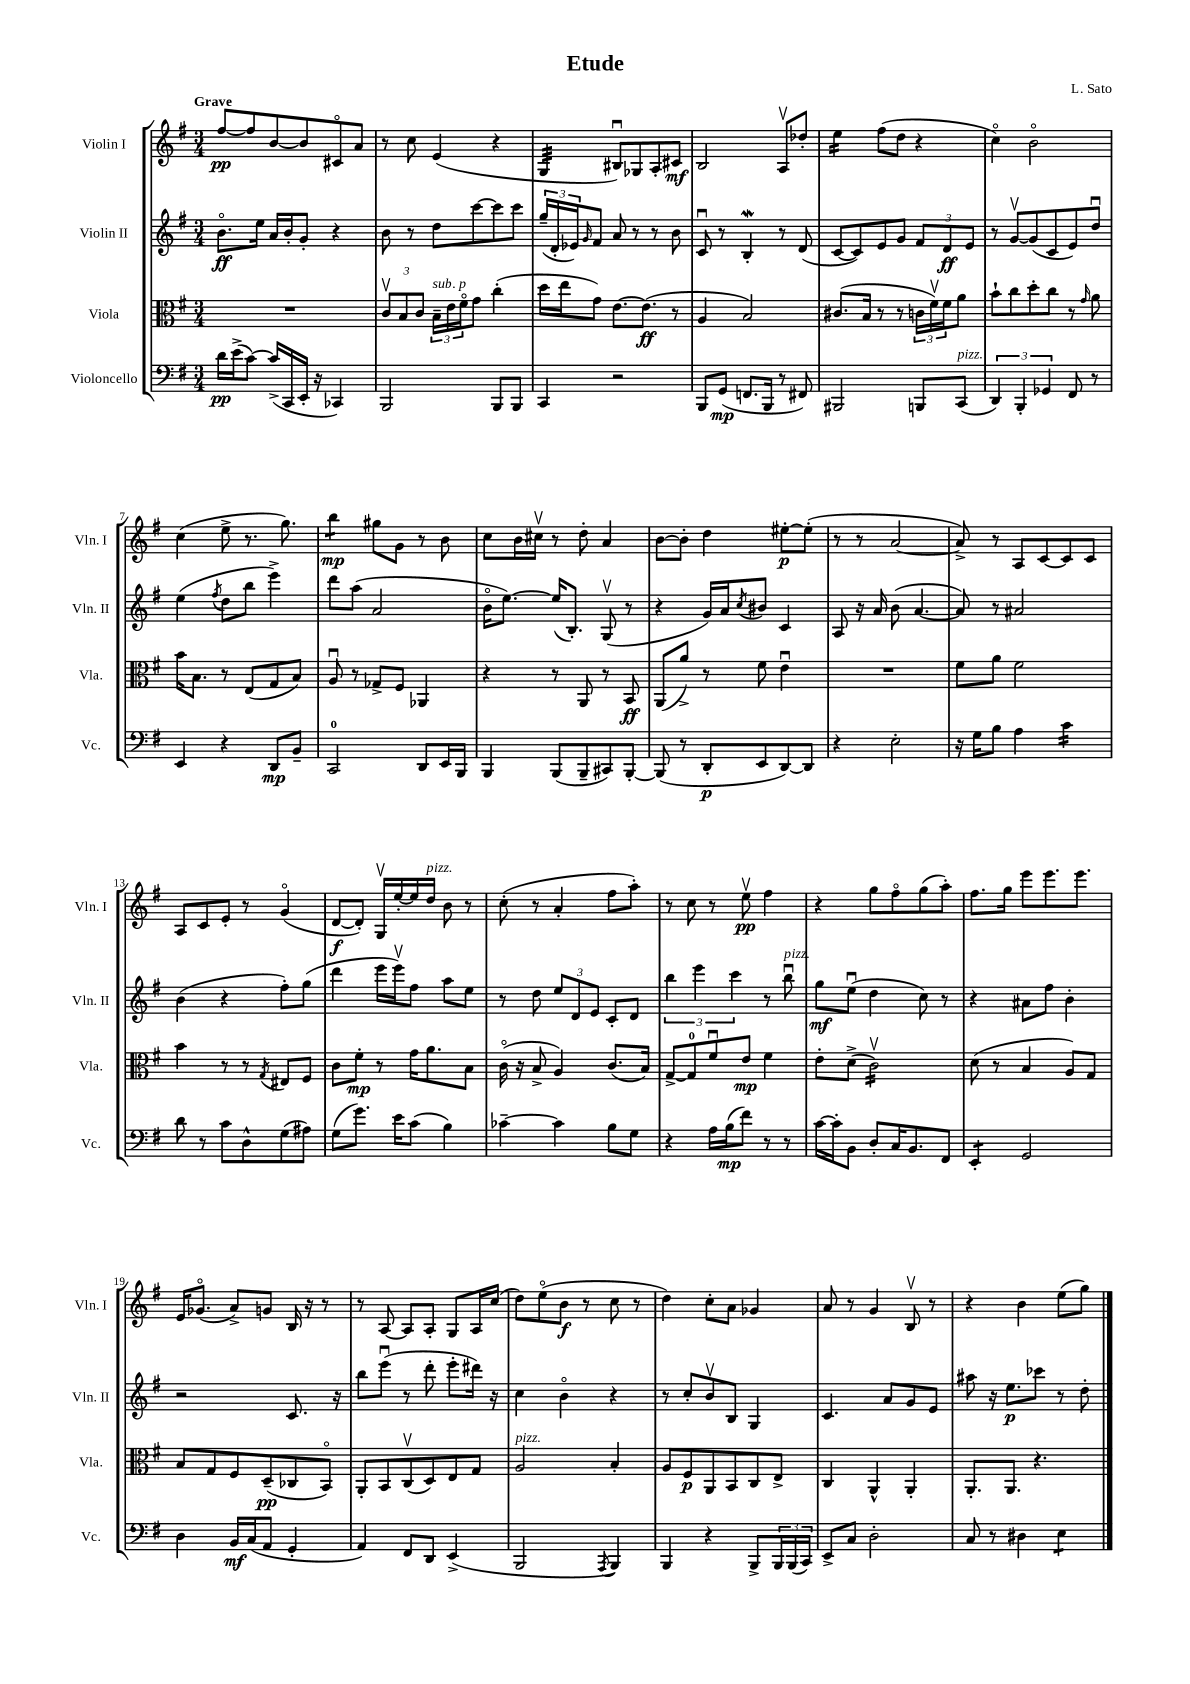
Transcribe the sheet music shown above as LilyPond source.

\header { title = "Etude" composer = "L. Sato" }
<<
\new StaffGroup <<
\new Staff = "s0" \with { instrumentName = "Violin I" shortInstrumentName = "Vln. I" } {
    \clef treble \key g \major \numericTimeSignature \time 3/4 \tempo "Grave"
    fis''8~\pp fis''8 b'8~ b'8 cis'8\flageolet a'8 |
    r8 c''8 e'4( r4 |
    g4:32 bis8\downbow) ges8 a8-. cis'8\mf |
    b2 a8\upbow des''8-. |
    e''4:16 fis''8( d''8 r4 |
    c''4\flageolet) b'2\flageolet |
    c''4( e''8-> r8. g''8.) |
    b''4:8\mp gis''8 g'8 r8 b'8 |
    c''8 b'16 cis''16\upbow r8 d''8-. a'4 |
    b'8~ b'8-. d''4 eis''8~-.\p eis''8-.( |
    r8 r8 a'2~ |
    a'8->) r8 a8 c'8~ c'8 c'8 |
    a8 c'8 e'8-. r8 g'4\flageolet( |
    d'8~\f d'8-.) g16\upbow e''16~-. e''16 d''16^\markup { \italic "pizz." } b'8 r8 |
    c''8-.( r8 a'4-. fis''8 a''8-.) |
    r8 c''8 r8 e''8\upbow\pp fis''4 |
    r4 g''8 fis''8\flageolet g''8( a''8-.) |
    fis''8. g''16 e'''8 e'''8. e'''8. |
    e'16 ges'8.\flageolet( a'8->) g'8 b16 r16 r8 |
    r8 a8~ a8 a8-. g8 a16 c''16( |
    d''8) e''8\flageolet( b'8\f r8 c''8 r8 |
    d''4) c''8-. a'8 ges'4 |
    a'8 r8 g'4 b8\upbow r8 |
    r4 b'4 e''8( g''8) \bar "|." |
}
\new Staff = "s1" \with { instrumentName = "Violin II" shortInstrumentName = "Vln. II" } {
    \clef treble \key g \major \numericTimeSignature \time 3/4
    b'8.\flageolet\ff e''16 a'16 b'16-. g'8-. r4 |
    b'8 r8 d''8 c'''8~ c'''8 c'''8 |
    \tuplet 3/2 { g''16--( d'16-. ees'16) } \grace { g'16 } fis'8 a'8 r8 r8 b'8 |
    c'8\downbow r8 b4-.\mordent r8 d'8( |
    c'8~ c'8) e'8 g'8 \tuplet 3/2 { fis'8 d'8\ff e'8 } |
    r8 g'8~\upbow g'8( c'8 e'8) d''8\downbow |
    e''4( \acciaccatura { fis''8 } d''8 b''8 e'''4->) |
    d'''8 a''8( a'2 |
    b'16\flageolet e''8.~) e''16( b8.-.) g8\upbow( r8 |
    r4 g'16) a'16 \acciaccatura { c''8 } bis'8 c'4 |
    a8 r16 a'16 b'8( a'4.~ |
    a'8) r8 ais'2 |
    b'4( r4 fis''8-.) g''8( |
    d'''4 e'''16 e'''16\upbow) fis''8 a''8 e''8 |
    r8 d''8 \tuplet 3/2 { e''8 d'8 e'8 } c'8-. d'8 |
    \tuplet 3/2 { b''4 e'''4 c'''4 } r8 b''8\downbow^\markup { \italic "pizz." } |
    g''8\mf e''8\downbow( d''4 c''8) r8 |
    r4 ais'8 fis''8 b'4-. |
    r2 c'8. r16 |
    b''8 e'''8\downbow( r8 d'''8-. e'''8-. dis'''16) r16 |
    c''4 b'4\flageolet r4 |
    r8 c''8-. b'8\upbow b8 g4 |
    c'4. a'8 g'8 e'8 |
    ais''8 r16 e''8.\p ces'''8 r8 d''8-. \bar "|." |
}
\new Staff = "s2" \with { instrumentName = "Viola" shortInstrumentName = "Vla." } {
    \clef alto \key g \major \numericTimeSignature \time 3/4
    R2. |
    \tuplet 3/2 { c'8\upbow b8 c'8 } \tuplet 3/2 { b16--^\markup { \italic "sub. p" } e'16 fis'16\flageolet } g'8 c''4-.( |
    d''16 e''16 g'8) e'8.~ e'8.\ff( r8 |
    a4 b2) |
    cis'8.( b16 r8 r8 \tuplet 3/2 { c'16 fis'16\upbow) fis'16 } a'8 |
    b'8-! c''8 d''8-. c''8 r8 \grace { g'16 } a'8 |
    b'16 b8. r8 e8( g8 b8) |
    a8\downbow r8 ges8-> fis8 aes,4 |
    r4 r8 a,8 r8 b,8\ff |
    a,8( a'8->) r8 fis'8 e'4\downbow |
    R2. |
    fis'8 a'8 fis'2 |
    b'4 r8 r8 \acciaccatura { g8 } eis8 fis8 |
    c'8 fis'8-.\mp r8 g'16 a'8. b8 |
    c'16\flageolet( r16 b8-> a4) c'8.( b16) |
    g8~-> g8-0 fis'8\downbow e'8\mp fis'4 |
    e'8-. d'8->( c'2:16\upbow) |
    d'8( r8 b4 a8) g8 |
    b8 g8 fis8 d8--\pp( ces8 b,8\flageolet) |
    a,8-. b,8 c8\upbow( d8) e8 g8 |
    a2^\markup { \italic "pizz." } b4-. |
    a8 fis8\p a,8 b,8 c8 e8-> |
    c4 a,4-^ a,4-. |
    a,8.-. a,8. r4. \bar "|." |
}
\new Staff = "s3" \with { instrumentName = "Violoncello" shortInstrumentName = "Vc." } {
    \clef bass \key g \major \numericTimeSignature \time 3/4
    d'16\pp e'16->( c'8~) c'16->( c,16 e,16-. r16 ces,4) |
    b,,2 b,,8 b,,8 |
    c,4 r2 |
    b,,8 g,8\mp( f,8. b,,16 r8 fis,8) |
    bis,,2 b,,8 c,8^\markup { \italic "pizz." }( |
    \tuplet 3/2 { d,4) b,,4-. ges,4 } fis,8 r8 |
    e,4 r4 d,8\mp b,8-- |
    c,2-0 d,8 e,16 b,,16 |
    b,,4 b,,8( b,,8-- cis,8) b,,8~-. |
    b,,8( r8 d,8-.\p e,8 d,8~) d,8 |
    r4 e2-. |
    r16 g16 b8 a4 c'4:16 |
    d'8 r8 c'8 d8-^ g8( ais8) |
    g8( g'8.) e'16 c'8( b4) |
    ces'4~-- ces'4 b8 g8 |
    r4 a16 b16\mp( fis'8) r8 r8 |
    c'16~ c'16-. b,8 d8-. c16 b,8. fis,8 |
    e,4:8-. g,2 |
    d4 b,16\mf c16( a,8 g,4-. |
    a,4) fis,8 d,8 e,4->( |
    b,,2 \acciaccatura { a,,8 } b,,4) |
    b,,4 r4 b,,8-> \tuplet 3/2 { b,,16 b,,16( c,16) } |
    e,8-> c8 d2-. |
    c8 r8 dis4 e4:8 \bar "|." |
}
>>
>>
